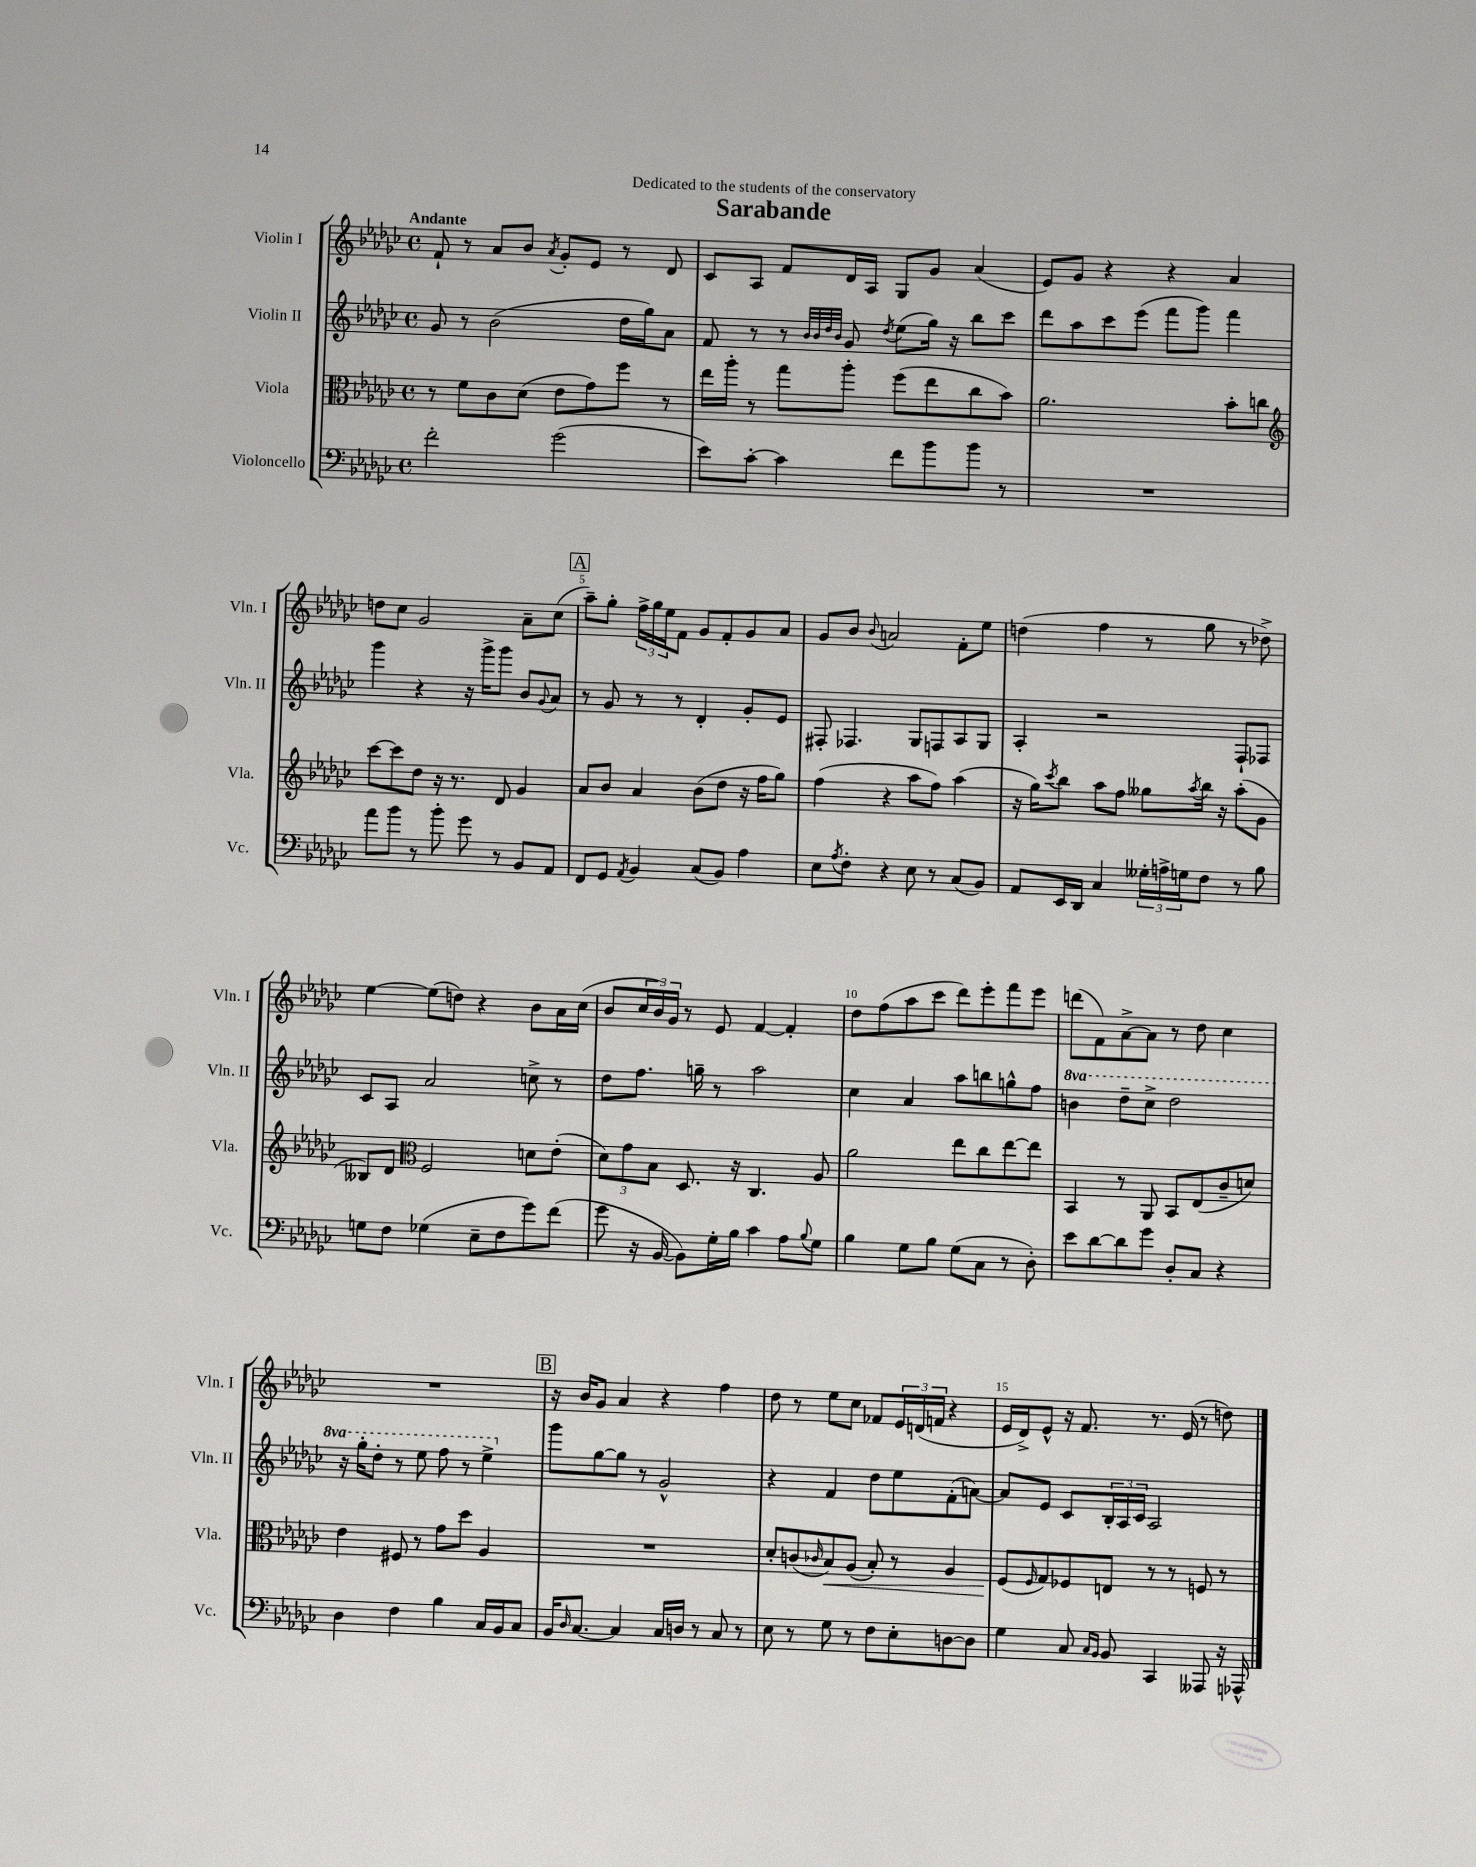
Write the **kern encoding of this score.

**kern	**kern	**kern	**kern
*staff4	*staff3	*staff2	*staff1
*clefF4	*clefC3	*clefG2	*clefG2
*k[b-e-a-d-g-c-]	*k[b-e-a-d-g-c-]	*k[b-e-a-d-g-c-]	*k[b-e-a-d-g-c-]
*M4/4	*M4/4	*M4/4	*M4/4
*met(c)	*met(c)	*met(c)	*met(c)
2f'	8r	8g-	8f`
.	8f	8r	8r
.	8c-	(2b-	8a-
.	(8d-	.	8b-
.	.	.	8qa-
(2g-	8e-	.	8g-'
.	8g-)	.	8e-
.	8ff	16dd-	8r
.	.	16gg-)	.
.	8r	8a-	8d-
=	=	=	=
8e-)	16ee-	8f	8c-
.	16aa-'	.	.
[8c-'	8r	8r	8A-
4c-]	8gg-	8r	8f
.	.	32qqb-	.
.	.	32qqb-	.
.	.	32qqdd-	.
.	.	32qqb-	.
.	8aa-'	8g-	16d-
.	.	.	16A-
.	.	8qdd-	.
8f	(8ff	(8ee-	8G-
8b-	8ee-	16gg-)	8g-
.	.	16r	.
8b-	8cc-	8bb-	(4a-
8r	8b-)	8ccc-	.
=	=	=	=
1r	2.a-	8ddd-	8e-)
.	.	8aa-	8g-
.	.	8ccc-	4r
.	.	(8eee-	.
.	.	8fff	4r
.	.	8ggg-)	.
.	8b-'	4fff	4a-
.	8cc	.	.
=	=	=	=
*	*clefG2	*	*
8a-	[8ccc-	4ggg-	8dd
8b-	8ccc-]	.	8cc-
8r	8dd-	4r	2g-
8b-'	16r	.	.
.	8.r	.	.
8g-	.	16r	.
.	.	16ggg-^	.
8r	8d-	8ggg-	.
8BB-	4g-	8b-	8a-~
.	.	8qqg-	.
8AA-	.	8a-	(8cc-
=	=	=	=
8FF	8a-	8r	8aa-~)
8GG-	8b-	8g-	8gg-'
8qAA-	.	.	.
4BB-	4a-	8r	24ff^
.	.	.	24gg-
.	.	.	24ee-
.	.	8r	8f
(8C-	(8b-	4d-'	8g-
8BB-)	8dd-	.	8f'
4A-	16r	8g-'	8g-
.	16ff	.	.
.	8gg-)	8e-	8a-
=	=	=	=
8E-	(4ff	8F#'	8g-
8qA-	.	.	.
8F'	.	4.F-	8b-
.	.	.	8qqb-
4r	4r	.	2a
8E-	8aa-	8G-	.
8r	8ff)	8F	.
(8C-	(4aa-	8A-	8f'
8BB-)	.	8G-	8ee-
=	=	=	=
8AA-	16r	4A-'	(4dd
.	16gg-)	.	.
.	8qccc-	.	.
16EE-	8bb-	.	.
16DD-	.	.	.
4C-	8aa-	2r	4ff
.	8ff	.	.
24G--'	8gg--	.	8r
24A^	.	.	.
24G	.	.	.
.	8qaa-	.	.
8F	16bb-	.	8gg-
.	16r	.	.
8r	(8aa-'	8F`	8r
8B-	8g-	8F-	8dd-^)
=	=	=	=
8G	8B--)	8c-	[4ee-
8F	8d-	8A-	.
*	*clefC3	*	*
(4G-	2F	2a-	(8ee-]
.	.	.	8dd)
8E-~	.	.	4r
8F	.	.	.
8g-)	8d	8cc^	8b-
(8f	(8e-'	8r	16a-
.	.	.	(16cc-
=	=	=	=
8g-	12d-)	8dd-	8b-
.	12g-	.	.
16r	.	8.ff	24cc-
.	12B-	.	24b-)
[16BB-	.	.	.
.	.	.	24g-
8BB-])	8.D-	.	8r
.	.	16gg~	.
16G-'	.	8r	8e-
16B-	16r	.	.
4c-	4.C-	2aa-	[4f
8A-	.	.	4f']
8qqB-	.	.	.
8G-	8A-	.	.
=	=	=	=
4B-	2a-	4cc-	8dd-
.	.	.	(8ff
8G-	.	4a-	8aa-
8B-	.	.	8ccc-
(8G-	8ee-	8aa-	8ddd-)
8C-	8cc-	8bb	8eee-'
8r	[8ee-	8gg^^	8fff
8D-')	8ee-]	8ff	8eee-
=	=	=	=
8e-	4BB-	4bb	(8ddd
[8d-	.	.	8f)
8d-]	8r	8ddd-~	[8a-^
8g-	8AA-	8ccc-^	8a-]
8D-'	8BB-	2ddd-	8r
8C-	(8E-	.	8dd-
4r	8c-~	.	4cc-
.	8d)	.	.
=	=	=	=
4D-	4e-	16r	1r
.	.	16ggg-'	.
.	.	8ddd-'	.
4F	8F#	8r	.
.	8r	8eee-	.
4B-	8g-	8fff	.
.	8dd-	8r	.
16C-	4A-	4eee-^	.
16BB-	.	.	.
8C-	.	.	.
=	=	=	=
16BB-	1r	8ggg-	16r
16qqD-	.	.	.
[8.C-	.	.	16b-
.	.	[8gg-	8g-
4C-]	.	8gg-]	4a-
.	.	8r	.
16C-	.	2g-^^	4r
16D	.	.	.
8r	.	.	.
8C-	.	.	4ff
8r	.	.	.
=	=	=	=
8E-	8d-'	4r	8dd-
8r	(8c	.	8r
.	16qqc-	.	.
8G-	8B-)	4f	8ee-
8r	(8A-	.	8cc-
8F	8B-')	8dd-	8f-
8E-'	8r	8ee-	24e-
.	.	.	(24d
.	.	.	24f
[8D	4A-	(8f'	4r
8D]	.	[8a)	.
=	=	=	=
4G-	(8F	8a]	16e-
.	.	.	16d-^)
.	16qqF	.	.
.	8G-)	8e-	8e-^^
8C-	8F-	8c-	16r
.	.	.	8.f
16qqC-	.	.	.
16qqBB-	.	.	.
8BB-	8E	24B-'	.
.	.	24A-	.
.	.	24c-	.
4CC-	8r	2A-	8.r
.	8r	.	.
.	.	.	(16e-
8AAA--	8F	.	8r
16r	8r	.	8dd)
16AAA-^^	.	.	.
==	==	==	==
*-	*-	*-	*-
